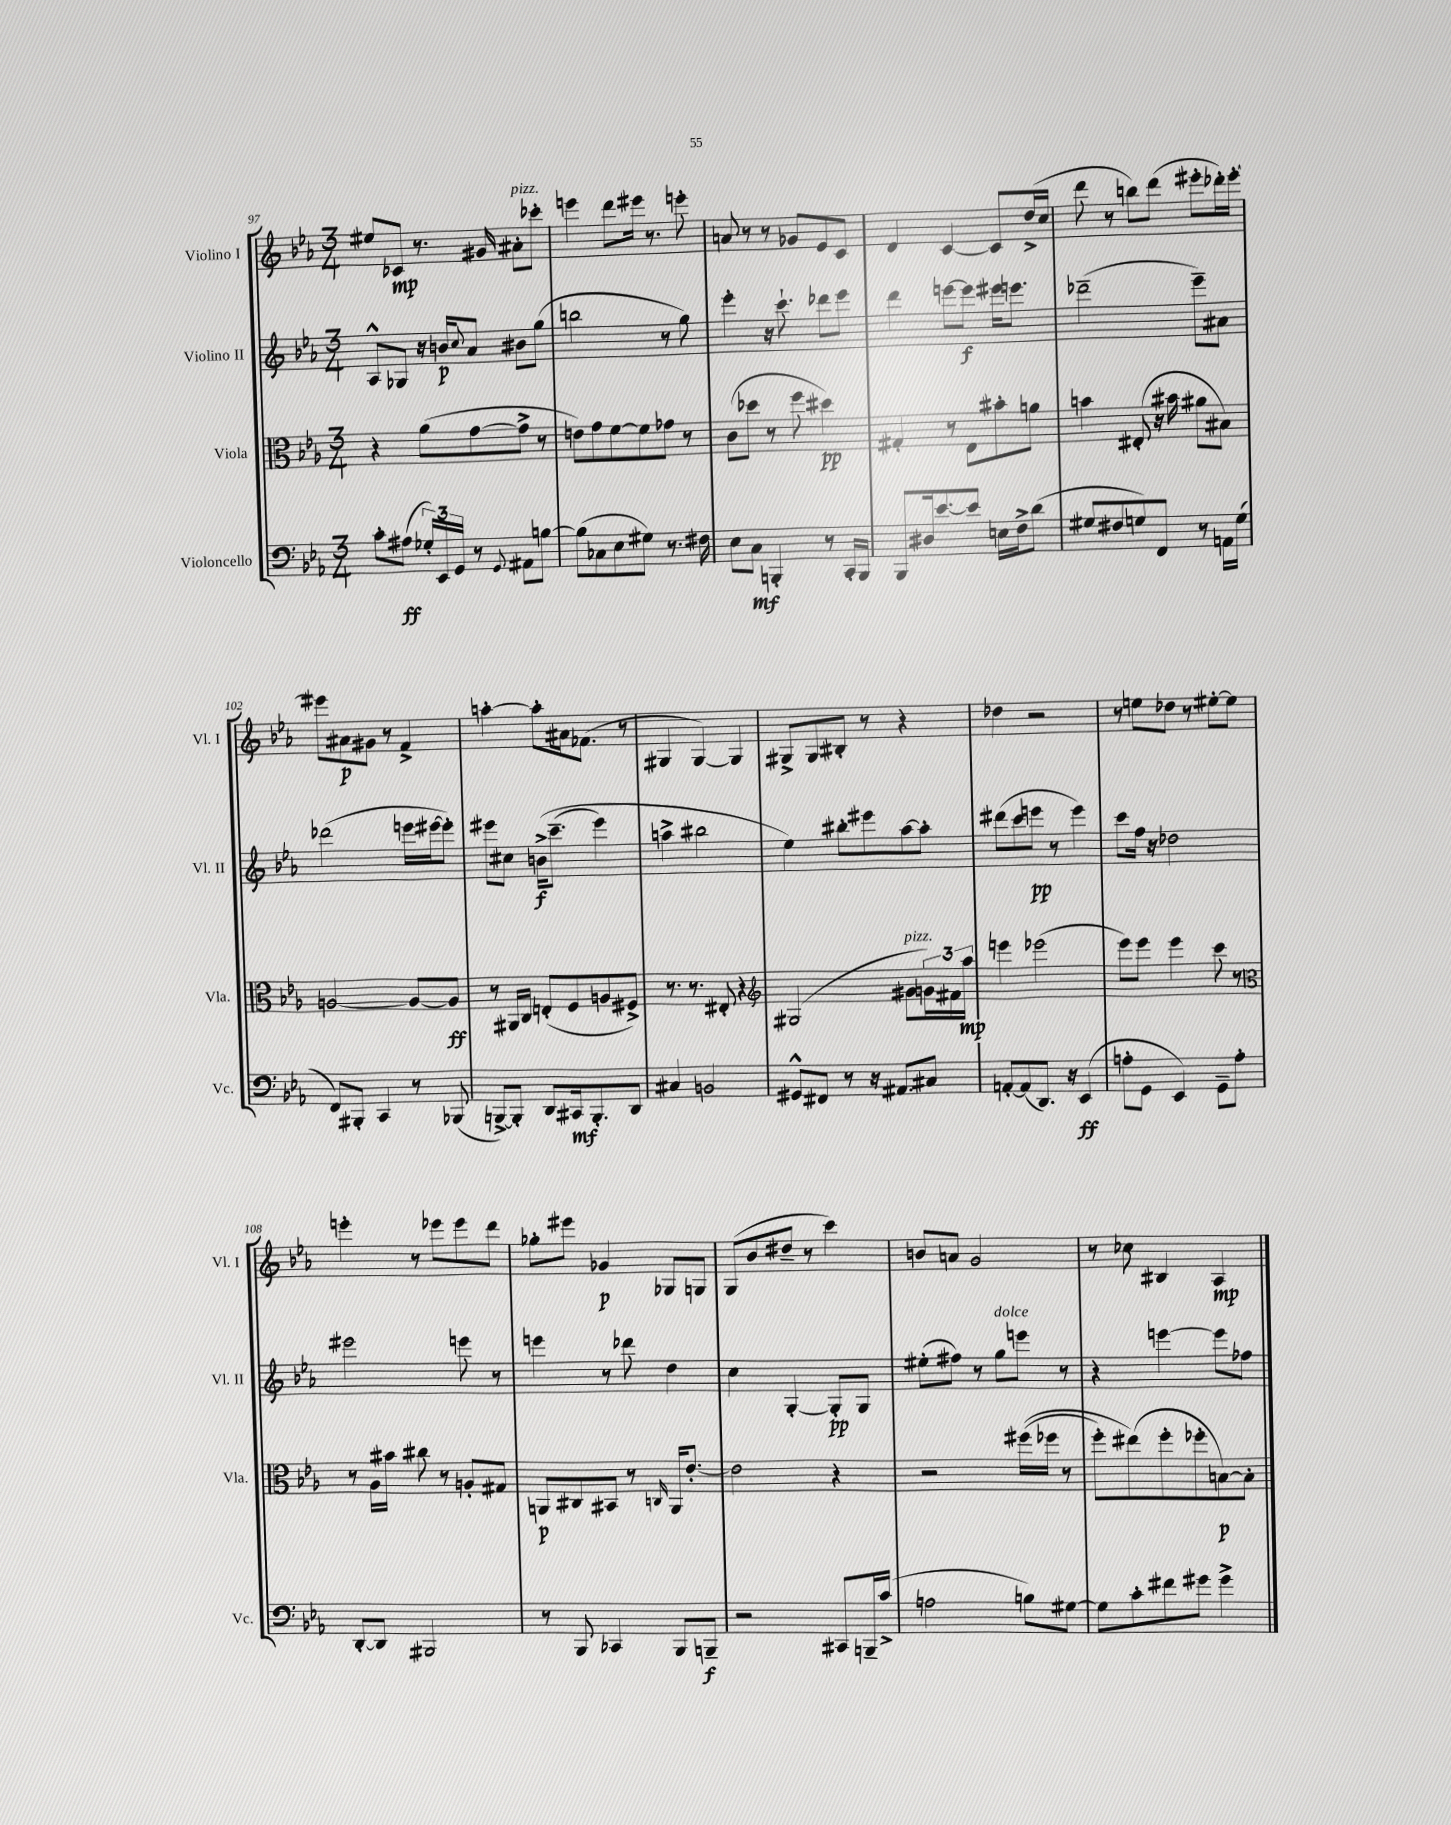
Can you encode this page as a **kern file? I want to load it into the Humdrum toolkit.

**kern	**dynam	**kern	**dynam	**kern	**dynam	**kern	**dynam
*part4	*part4	*part3	*part3	*part2	*part2	*part1	*part1
*staff4	*staff4	*staff3	*staff3	*staff2	*staff2	*staff1	*staff1
*I"Violoncello	*	*I"Viola	*	*I"Violino II	*	*I"Violino I	*
*I'Vc.	*	*I'Vla.	*	*I'Vl. II	*	*I'Vl. I	*
*clefF4	*	*clefC3	*	*clefG2	*	*clefG2	*
*k[b-e-a-]	*	*k[b-e-a-]	*	*k[b-e-a-]	*	*k[b-e-a-]	*
*M3/4	*	*M3/4	*	*M3/4	*	*M3/4	*
=97	=97	=97	=97	=97	=97	=97	=97
8c'\L	.	4r	.	8A-^^/L	.	8ee#X/L	.
(8A#X\J	ff	.	.	8G-X/J	.	8c-X/J	mp
24G-X'/LL)	.	(8a-\L	.	16r	.	8.r	.
24EE-/	.	.	.	.	.	.	.
.	.	.	.	16bn/KL	p	.	.
24GG/JJ	.	.	.	.	.	.	.
.	.	.	.	8qqcc/	.	.	.
8r	.	[8g\	.	8a-/J	.	.	.
.	.	.	.	.	.	16g#X/	.
8qqGG/	.	.	.	.	.	.	.
!	!	!	!	!	!	!LO:TX:a:i:t=pizz.	!
8AA#X\L	.	8g^\J]	.	8b#X\L	.	8a#X'\L	.
[8Bn\J	.	8r	.	(8gg\J	.	8ccc-X'\J	.
=98	=98	=98	=98	=98	=98	=98	=98
(8B\L]	.	8en\L)	.	2bbn\	.	4eeen\	.
8C-X\	.	8g\	.	.	.	.	.
8E-\	.	[8f\	.	.	.	8ddd\L	.
8G#X\J)	.	8f\]	.	.	.	16eee#X\Jk	.
.	.	.	.	.	.	8.r	.
8.r	.	8g-X\J	.	8r	.	.	.
.	.	8r	.	8gg\)	.	8eeen'\	.
16F#X\	.	.	.	.	.	.	.
=99	=99	=99	=99	=99	=99	=99	=99
8E-\L	.	(8c\L	.	4eee-'\	.	8an/	.
8C\J	mf	8dd-X\J	.	.	.	8r	.
4BBBn'/	.	8r	.	16r	.	8r	.
.	.	.	.	8.ccc`\	.	.	.
.	.	8ff\	.	.	.	8g-X/L	.
8r	.	4dd#X\)	pp	8ddd-X\L	.	8e-/	.
16CC'/LL	.	.	.	8eee-\J	.	8c/J	.
16BBB/JJ	.	.	.	.	.	.	.
=100	=100	=100	=100	=100	=100	=100	=100
8BBB-/L	.	4G#X'/	.	4ddd\	.	4d/	.
16D#X/k	.	.	.	.	.	.	.
[8.e-/	.	.	.	.	.	.	.
.	.	8r	.	[8eeen\L	.	[4c/	.
8e-/J]	.	8E-\L	.	8eee\J]	f	.	.
16En\LL	.	8b#X'\	.	16eee#X\KL	.	8c/L]	.
16F^\J	.	.	.	8.eeen\J	.	.	.
(8d\J	.	8an\J	.	.	.	(16dd^/L	.
.	.	.	.	.	.	16cc/JJ	.
=101	=101	=101	=101	=101	=101	=101	=101
8G#X/L	.	4bn\	.	(2ddd-X~\	.	8ddd\	.
8F#X/	.	.	.	.	.	8r	.
8Gn/)	.	(8E#X'/	.	.	.	8bbn\L)	.
8FF/J	.	16r	.	.	.	(8ddd\J	.
.	.	16b#X\	.	.	.	.	.
8r	.	8a#X\L	.	8eee-~\L)	.	8eee#X'\L	.
16AAn\LL	.	8B#X\J)	.	8a#X\J	.	16ddd-X'\L)	.
(16G\JJ	.	.	.	.	.	[16eee#'\JJ	.
!!LO:LB:g=z
=102	=102	=102	=102	=102	=102	=102	=102
8FF/L)	.	[2An/	.	(2ddd-X\	.	8eee#X\L]	.
8BBB#X'/J	.	.	.	.	.	8a#X\	p
4CC/	.	.	.	.	.	8g#X\J	.
.	.	.	.	.	.	8r	.
8r	.	8A/L_	.	16eeen\LL	.	4f^/	.
.	.	.	.	[16eee#X\J	.	.	.
(8BBB-X/	.	8A/J]	ff	8eee#'\J])	.	.	.
=103	=103	=103	=103	=103	=103	=103	=103
[8BBBn^/L)	.	8r	.	8eee#X\L	.	[4aan'\	.
8BBB'/J]	.	16AA#X/LL	.	8cc#X\J	.	.	.
.	.	16C/JJ	.	.	.	.	.
8DD/L	.	(8En'/L	.	(16bn^\KL	f	8aa'\L]	.
.	.	.	.	(8.ccc~\J	.	.	.
16CC#X/k	mf	8F/	.	.	.	16a#X\k	.
8.BBB'/	.	.	.	.	.	(8.f-X\J	.
.	.	8An/	.	4eee#\)	.	.	.
8DD/J	.	8F#X^/J)	.	.	.	8r	.
=104	=104	=104	=104	=104	=104	=104	=104
4C#X/	.	8.r	.	4aan^\	.	4G#X/	.
.	.	8.r	.	.	.	.	.
2BBn/	.	.	.	2bb#X\	.	[4G#/)	.
.	.	8E#X'/	.	.	.	.	.
.	.	4r	.	.	.	4G#/]	.
=105	=105	=105	=105	=105	=105	=105	=105
*	*	*clefG2	*	*	*	*	*
8GG#X^^/L	.	(2G#X/	.	4ee-\)	.	8G#X^/L	.
8FF#X/J	.	.	.	.	.	8G#/	.
8r	.	.	.	8bb#X'\L	.	8B#X'/J	.
16r	.	.	.	8eee#X\	.	8r	.
8.AA#X/L	.	.	.	.	.	.	.
!	!	!LO:TX:a:i:t=pizz.	!	!	!	!	!
.	.	8g#X\L	.	[8aa-\	.	4r	.
8C#X/J	.	24gn\L)	.	8aa-'\J]	.	.	.
.	.	24f#X\	.	.	.	.	.
.	.	24aa-\JJ	mp	.	.	.	.
=106	=106	=106	=106	=106	=106	=106	=106
[8AAn'/L	.	4eeen\	.	(8ddd#X\L	.	4dd-X\	.
(8AA/]	.	.	.	8ccc\	.	.	.
8.DD/J)	.	(2eee-X\	.	8eeen\J	pp	2r	.
.	.	.	.	8r	.	.	.
16r	.	.	.	.	.	.	.
(4EE-/	ff	.	.	4eee\)	.	.	.
=107	=107	=107	=107	=107	=107	=107	=107
8An'\L	.	8eee-\L)	.	8ccc\L	.	8r	.
8GG\J	.	8eee-\J	.	16ff\Jk	.	8een\L	.
.	.	.	.	16r	.	.	.
4EE-/)	.	4eee-\	.	2dd-X\	.	8dd-X\J	.
.	.	.	.	.	.	8r	.
8GG~\L	.	8ccc\	.	.	.	[8ee#X'\L	.
8A'\J	.	8r	.	.	.	8ee#\J]	.
!!LO:LB:g=z
=108	=108	=108	=108	=108	=108	=108	=108
*	*	*clefC3	*	*	*	*	*
[8DD'/L	.	8r	.	2eee#X\	.	4eeen'\	.
8DD/J]	.	16A-\LL	.	.	.	.	.
.	.	16b#X\JJ	.	.	.	.	.
2BBB#X/	.	8cc#X\	.	.	.	8r	.
.	.	8r	.	.	.	8eee-X\L	.
.	.	8An'/L	.	8eeen\	.	8eee-\	.
.	.	8G#X/J	.	8r	.	8ddd\J	.
=109	=109	=109	=109	=109	=109	=109	=109
8r	.	8AAn/L	p	4eeen\	.	8gg-X'\L	.
8BBB-/	.	8C#X/	.	.	.	8eee#X\J	.
4CC-X/	.	8BB#X/J	.	8r	.	4g-X/	p
.	.	8r	.	8ddd-X\	.	.	.
.	.	16qqCn/	.	.	.	.	.
8BBB-/L	.	16AA/KL	.	4dd\	.	8G-X/L	.
.	.	[8.e-'/J	.	.	.	.	.
8BBBn~/J	f	.	.	.	.	8Gn/J	.
=110	=110	=110	=110	=110	=110	=110	=110
2r	.	2e-\]	.	4cc\	.	(8G/L	.
.	.	.	.	.	.	8b-/	.
.	.	.	.	[4G'/	.	8dd#X~/J	.
.	.	.	.	.	.	8r	.
8CC#X/L	.	4r	.	8G'/L]	pp	4ccc\)	.
16BBBn~/L	.	.	.	8G/J	.	.	.
(16c^/JJ	.	.	.	.	.	.	.
=111	=111	=111	=111	=111	=111	=111	=111
2An\	.	2r	.	(8ee#X'\L	.	8bn/L	.
.	.	.	.	8ff#X\J)	.	8an/J	.
.	.	.	.	8r	.	2g/	.
!	!	!	!	!LO:TX:a:i:t=dolce	!	!	!
.	.	.	.	8gg\L	.	.	.
8Bn\L)	.	((16ff#X\LL	.	8eeen\J	.	.	.
.	.	16ff-X\JJ	.	.	.	.	.
[8G#X\J	.	8r	.	8r	.	.	.
=112	=112	=112	=112	=112	=112	=112	=112
8G#\L]	.	8ff'\L)	.	4r	.	8r	.
8c'\	.	(8ee#X\)	.	.	.	8cc-X\	.
8f#X\	.	8ff'\	.	[4eeen\	.	4B#X/	.
8g#X\J	.	8ff-X'\	.	.	.	.	.
4g#^\	.	[8Bn\)	p	8eee\L]	.	4A-/	mp
.	.	8B'\J]	.	8ff-X\J	.	.	.
==	==	==	==	==	==	==	==
*-	*-	*-	*-	*-	*-	*-	*-
